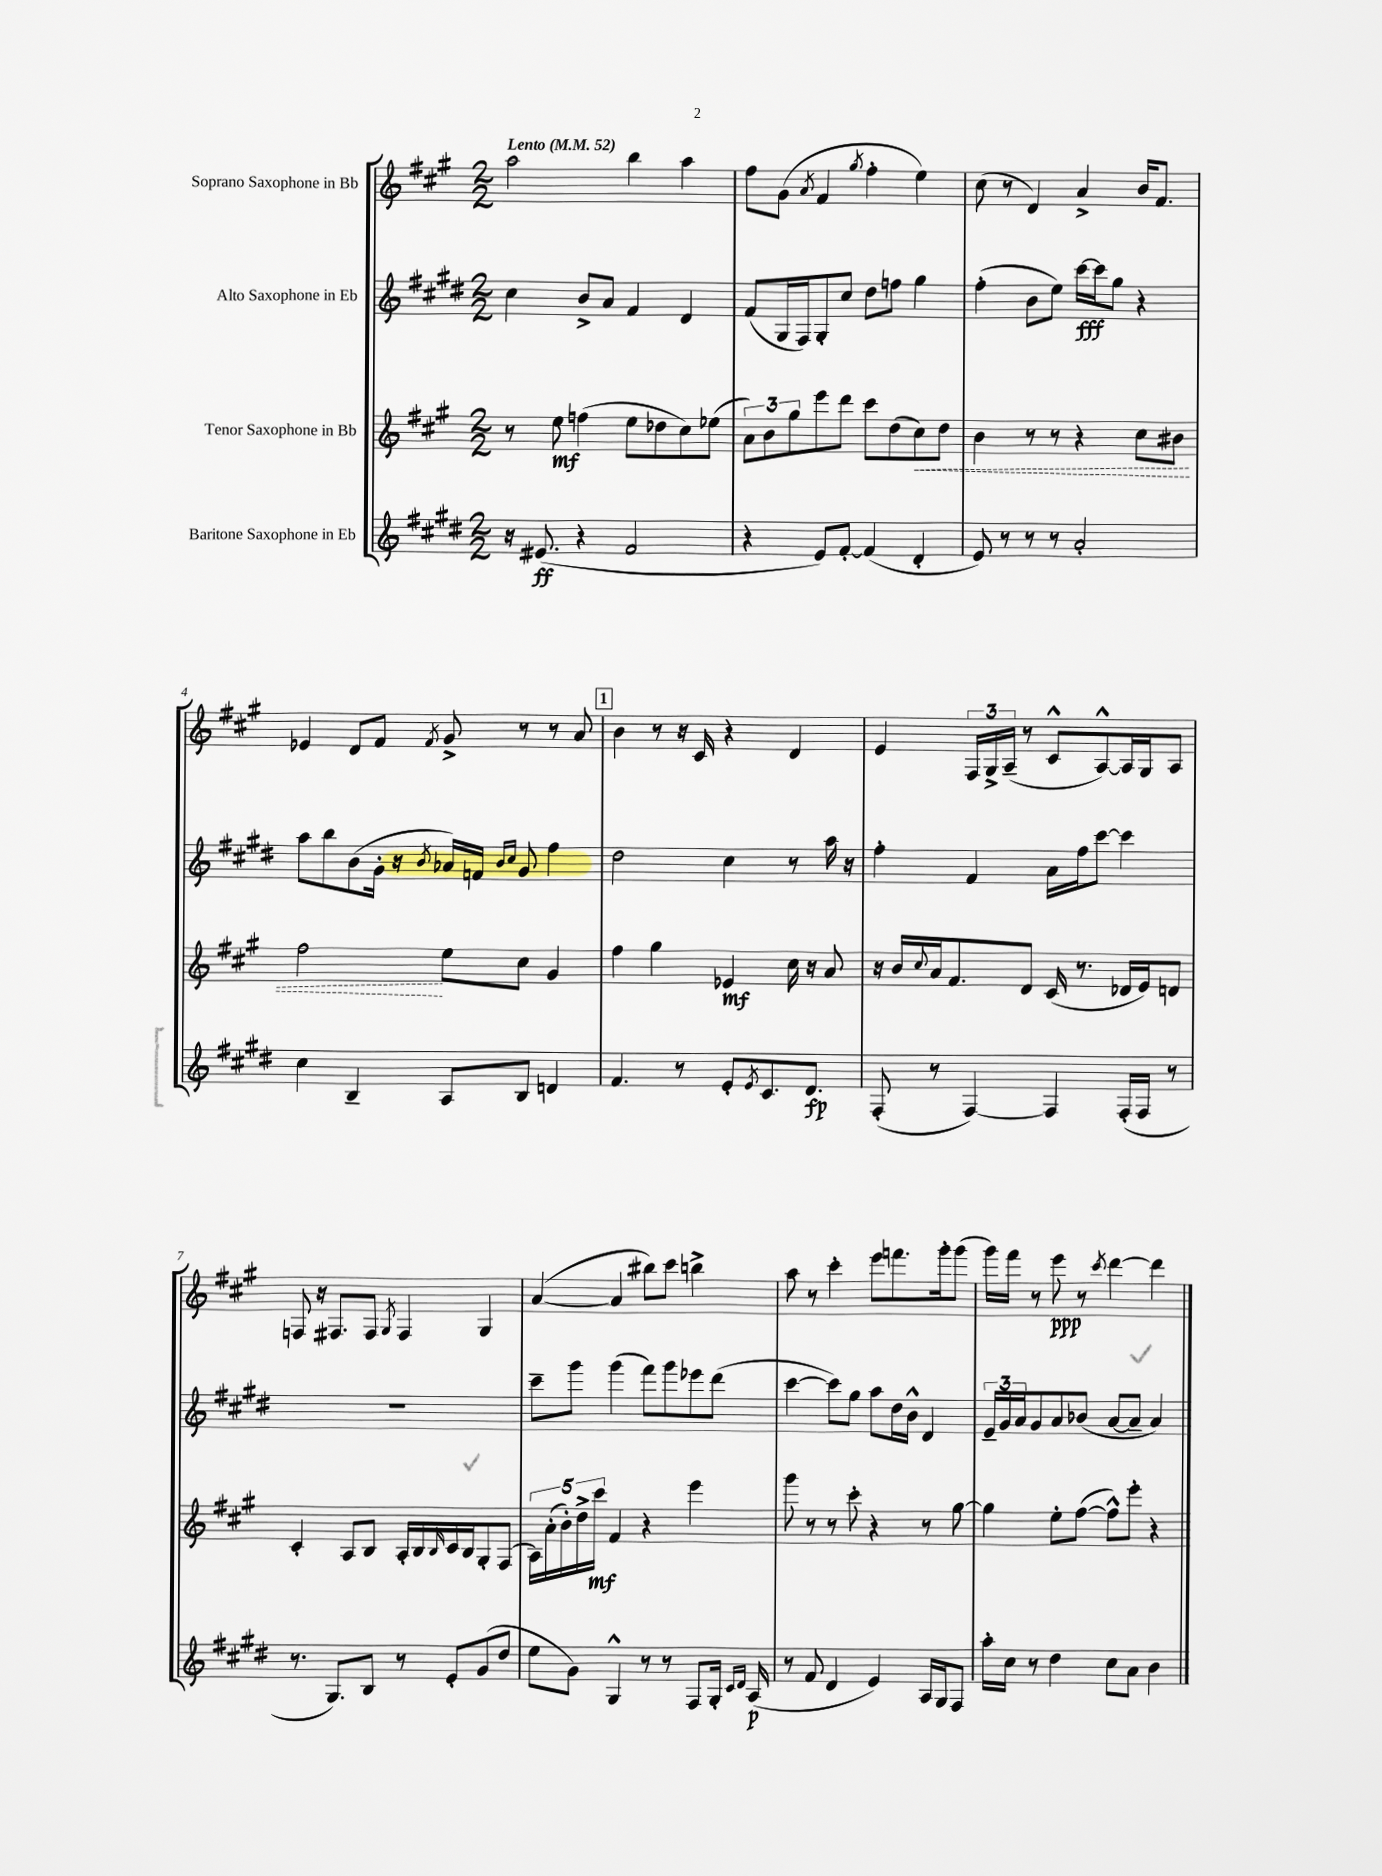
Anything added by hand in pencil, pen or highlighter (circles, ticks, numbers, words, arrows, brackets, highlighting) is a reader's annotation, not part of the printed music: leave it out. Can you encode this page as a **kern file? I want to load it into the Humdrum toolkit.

**kern	**kern	**kern	**kern
*staff4	*staff3	*staff2	*staff1
*clefG2	*clefG2	*clefG2	*clefG2
*k[f#c#g#d#]	*k[f#c#g#]	*k[f#c#g#d#]	*k[f#c#g#]
*M2/2	*M2/2	*M2/2	*M2/2
*MM52	*MM52	*MM52	*MM52
16r	8r	4cc#	2aa
(8.e#	.	.	.
.	8ee	.	.
4r	(4ff	8b^	.
.	.	8a	.
2f#	8ee	4f#	4bb
.	8dd-	.	.
.	8cc#)	4d#	4aa
.	(8ee-	.	.
=	=	=	=
4r	12a)	(8f#	8ff#
.	12b	.	.
.	.	16G#	(8g#
.	12gg#	.	.
.	.	16F#)	.
.	.	.	8qa
8e)	8eee	8G#'	4f#
[8f#'	8ddd	8cc#	.
.	.	.	8qgg#
(4f#]	8ccc#	8dd#	4ff#'
.	(8dd	8ff	.
4d#'	8cc#)	4gg#	4ee)
.	8dd	.	.
=	=	=	=
8e)	4b	(4ff#'	(8cc#
8r	.	.	8r
8r	8r	8b	4d)
8r	8r	8ee)	.
2a'	4r	[16ccc#	4a^
.	.	16ccc#]	.
.	.	8gg#	.
.	8cc#	4r	16b
.	.	.	8.f#
.	8b#	.	.
=	=	=	=
4cc#	2ff#	8aa	4e-
.	.	8bb	.
4B~	.	(8b	8d
.	.	16g#'	8f#
.	.	16r	.
.	.	8qb	8qf#
8A	8ee	16a-)	8g#^
.	.	16f	.
.	.	16qqb	.
.	.	16qqcc#	.
8B	8cc#	8g#	8r
4d	4g#	4ff#	8r
.	.	.	8a
=	=	=	=
4.f#	4ff#	2dd#	4b
.	4gg#	.	8r
8r	.	.	16r
.	.	.	16c#
8e'	4e-	4cc#	4r
8qe	.	.	.
8.c#	.	.	.
.	16cc#	8r	4d
8.d#	16r	.	.
.	8a	16aa	.
.	.	16r	.
=	=	=	=
(8F#'	16r	4ff#'	4e
.	16b	.	.
.	8qqcc#	.	.
8r	16a	.	.
.	8.f#	.	.
[4F#)	.	4f#	24F#
.	.	.	24G#^
.	.	.	(24A~
.	8d	.	8r
4F#]	(16c#	16a	8c#^^
.	8.r	16ff#	.
.	.	[8ccc#	[8A^^)
(16F#'	16d-	4ccc#]	16A]
16F#	16e)	.	16G#
8r	8d	.	8A
=	=	=	=
8.r	4c#'	1r	8F
.	.	.	16r
8.G#)	.	.	8.F#
.	8A	.	.
8B	8B	.	8F#
.	.	.	8qG#
8r	16A'	.	4F#
.	16B	.	.
.	16qqB	.	.
8e'	16c#	.	.
.	16B	.	.
(8g#	8G#'	.	4G#
8dd#	(8F#	.	.
=	=	=	=
8ee	20A)	8ccc#~	([4a
.	(20a'	.	.
.	20b')	.	.
8g#)	.	8ggg#	.
.	20dd^	.	.
.	20ccc#	.	.
4G#^^	4f#	(4ggg#	4a]
8r	4r	8fff#)	8bb#)
8r	.	8ggg#	8ccc#
8F#	4eee	8eee-	4bb^
16G#'	.	(8ddd#	.
16qqc#	.	.	.
16qqd#	.	.	.
(16A	.	.	.
=	=	=	=
8r	8ggg#	[4ccc#	8aa
8f#	8r	.	8r
4d#	8r	8ccc#])	4ccc#'
.	8ccc#'	8gg#	.
4e)	4r	8aa	8eee
.	.	16dd#	8.fff
.	.	16b^^	.
16A	8r	4d#	.
16G#	.	.	16ggg#'
8F#	[8gg#	.	(8ggg#
=	=	=	=
16aa'	4gg#]	24e~	16ggg#)
.	.	24g#	.
16cc#	.	.	16fff#
.	.	24a	.
8r	.	8g#	8r
4dd#	8ee'	8a	8eee
.	([8ff#	(8b-	8r
.	.	.	8qccc#
8cc#	8ff#^^])	[8a	[4ddd
8a	8eee'	8a~]	.
4b	4r	4a)	4ddd]
==	==	==	==
*-	*-	*-	*-
